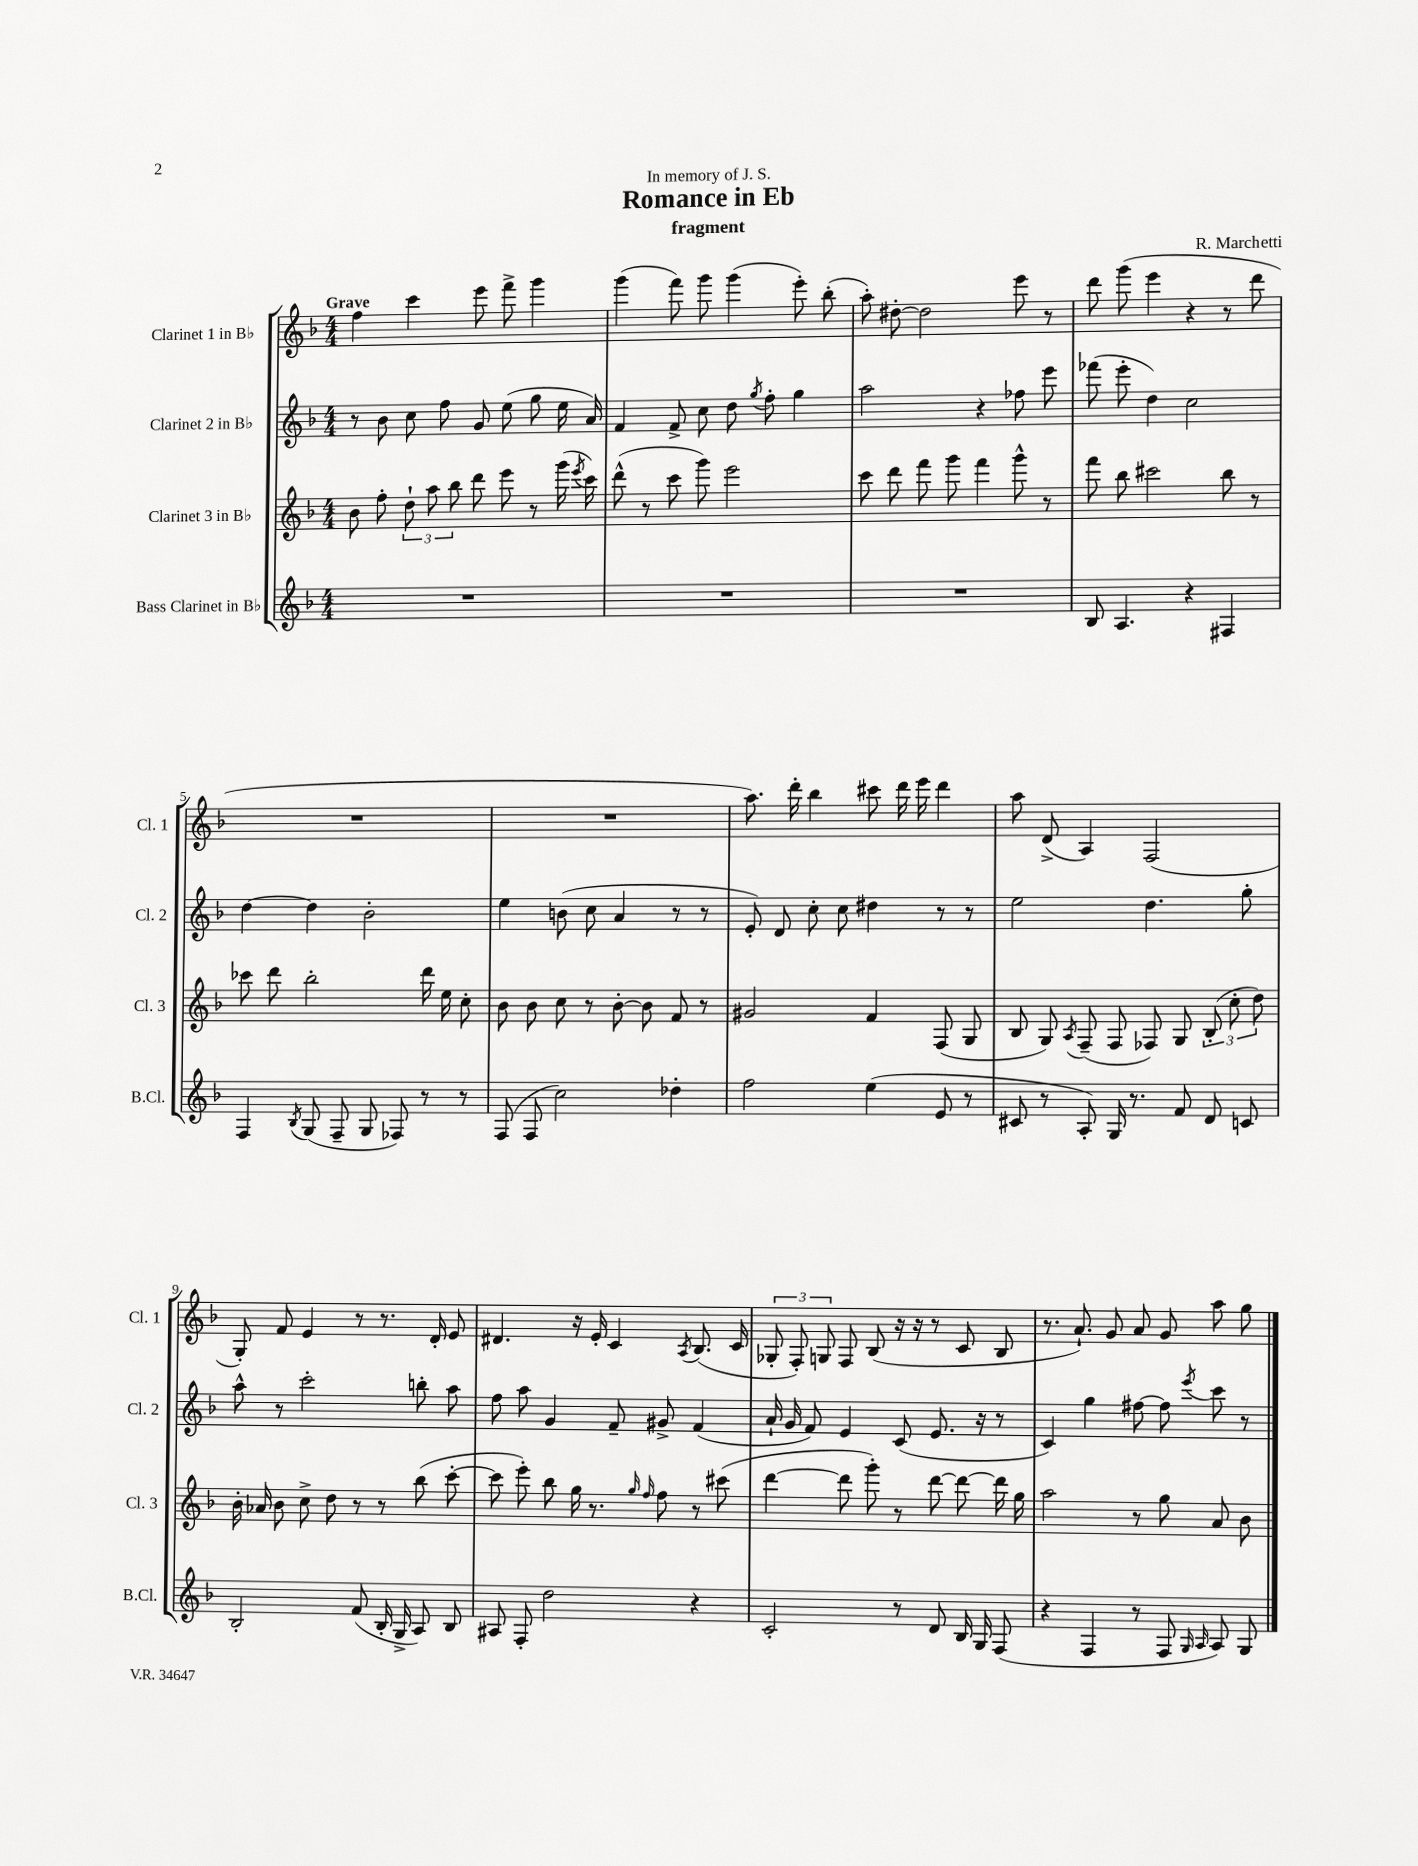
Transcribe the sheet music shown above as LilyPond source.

\header { title = "Romance in Eb" composer = "R. Marchetti" subtitle = "fragment" dedication = "In memory of J. S." }
<<
\new StaffGroup <<
\new Staff = "s0" \with { instrumentName = "Clarinet 1 in Bb" shortInstrumentName = "Cl. 1" } {
    \clef treble \key f \major \numericTimeSignature \time 4/4 \tempo "Grave"
    \autoBeamOff f''4 c'''4 e'''8 f'''8-> g'''4 |
    g'''4( f'''8) g'''8 g'''4( e'''8-.) bes''8-.( |
    a''8-.) dis''8~-. dis''2 e'''8 r8 |
    d'''8 g'''8( e'''4 r4 r8 d'''8 |
    R1 |
    R1 |
    a''8.) d'''16-. bes''4 cis'''8 d'''16 e'''16 d'''4 |
    a''8 d'8->( a4) f2( |
    g8-.) f'8 e'4 r8 r8. d'16-. e'8 |
    dis'4. r16 e'16-. c'4 \acciaccatura { a8 } bes8.( c'16 |
    \tuplet 3/2 { ges8-. f8-.) g8 } f8 bes8( r16 r16 r8 c'8 bes8 |
    r8. a'8.-!) g'8 a'8 g'8 a''8 g''8 \bar "|." |
}
\new Staff = "s1" \with { instrumentName = "Clarinet 2 in Bb" shortInstrumentName = "Cl. 2" } {
    \clef treble \key f \major \numericTimeSignature \time 4/4
    \autoBeamOff r8 bes'8 c''8 f''8 g'8 e''8( g''8 e''16 a'16) |
    f'4 f'8-> c''8 d''8 \acciaccatura { g''8 } f''8-. g''4 |
    a''2 r4 fes''8 e'''8 |
    fes'''8( e'''8-. d''4) c''2 |
    d''4~ d''4 bes'2-. |
    e''4 b'8( c''8 a'4 r8 r8 |
    e'8-.) d'8 c''8-. c''8 dis''4 r8 r8 |
    e''2 d''4. g''8-. |
    a''8-^ r8 c'''2-. b''8-. a''8 |
    f''8 a''8 g'4 f'8-- gis'8-> f'4( |
    a'16-! g'16 f'8) e'4 c'8( e'8. r16 r8 |
    c'4) g''4 fis''8~ fis''8 \acciaccatura { e'''8 } c'''8 r8 \bar "|." |
}
\new Staff = "s2" \with { instrumentName = "Clarinet 3 in Bb" shortInstrumentName = "Cl. 3" } {
    \clef treble \key f \major \numericTimeSignature \time 4/4
    \autoBeamOff bes'8 f''8-. \tuplet 3/2 { d''8-! a''8 bes''8 } d'''8 e'''8 r8 g'''16( \acciaccatura { e'''8 } c'''16) |
    d'''8-^( r8 c'''8 g'''8) e'''2 |
    c'''8 d'''8 f'''8 g'''8 f'''4 g'''8-^ r8 |
    f'''8 bes''8 cis'''2 bes''8 r8 |
    ces'''8 d'''8 bes''2-. d'''16 e''16 c''8-. |
    bes'8 bes'8 c''8 r8 bes'8~-. bes'8 f'8 r8 |
    gis'2 f'4 f8( g8 |
    bes8 g8) \acciaccatura { a8 } f8--( f8 fes8) g8 \tuplet 3/2 { bes8-.( c''8-. d''8) } |
    bes'16-. aes'16 bes'8 c''8-> d''8 r8 r8 bes''8( c'''8~-. |
    c'''8 e'''8-.) bes''8 g''16 r8. \grace { g''16 f''16 } f''8 r8 cis'''8( |
    d'''4~ d'''8 g'''8-.) r8 d'''8~ d'''8~ d'''16 g''16 |
    a''2 r8 g''8 a'8 bes'8 \bar "|." |
}
\new Staff = "s3" \with { instrumentName = "Bass Clarinet in Bb" shortInstrumentName = "B.Cl." } {
    \clef treble \key f \major \numericTimeSignature \time 4/4
    \autoBeamOff R1 |
    R1 |
    R1 |
    bes8 a4. r4 fis4 |
    f4 \acciaccatura { bes8 } g8( f8-- g8 fes8) r8 r8 |
    f8( f8 c''2) des''4-. |
    f''2 e''4( e'8 r8 |
    cis'8 r8 a8-.) g16 r8. f'8 d'8 c'8 |
    bes2-. f'8( bes16-. g16-> a8) bes8 |
    ais8 f8-. d''2 r4 |
    c'2-. r8 d'8 bes16 g16 f8( |
    r4 f4 r8 f8 \grace { g16 a16 } a8) g8 \bar "|." |
}
>>
>>
